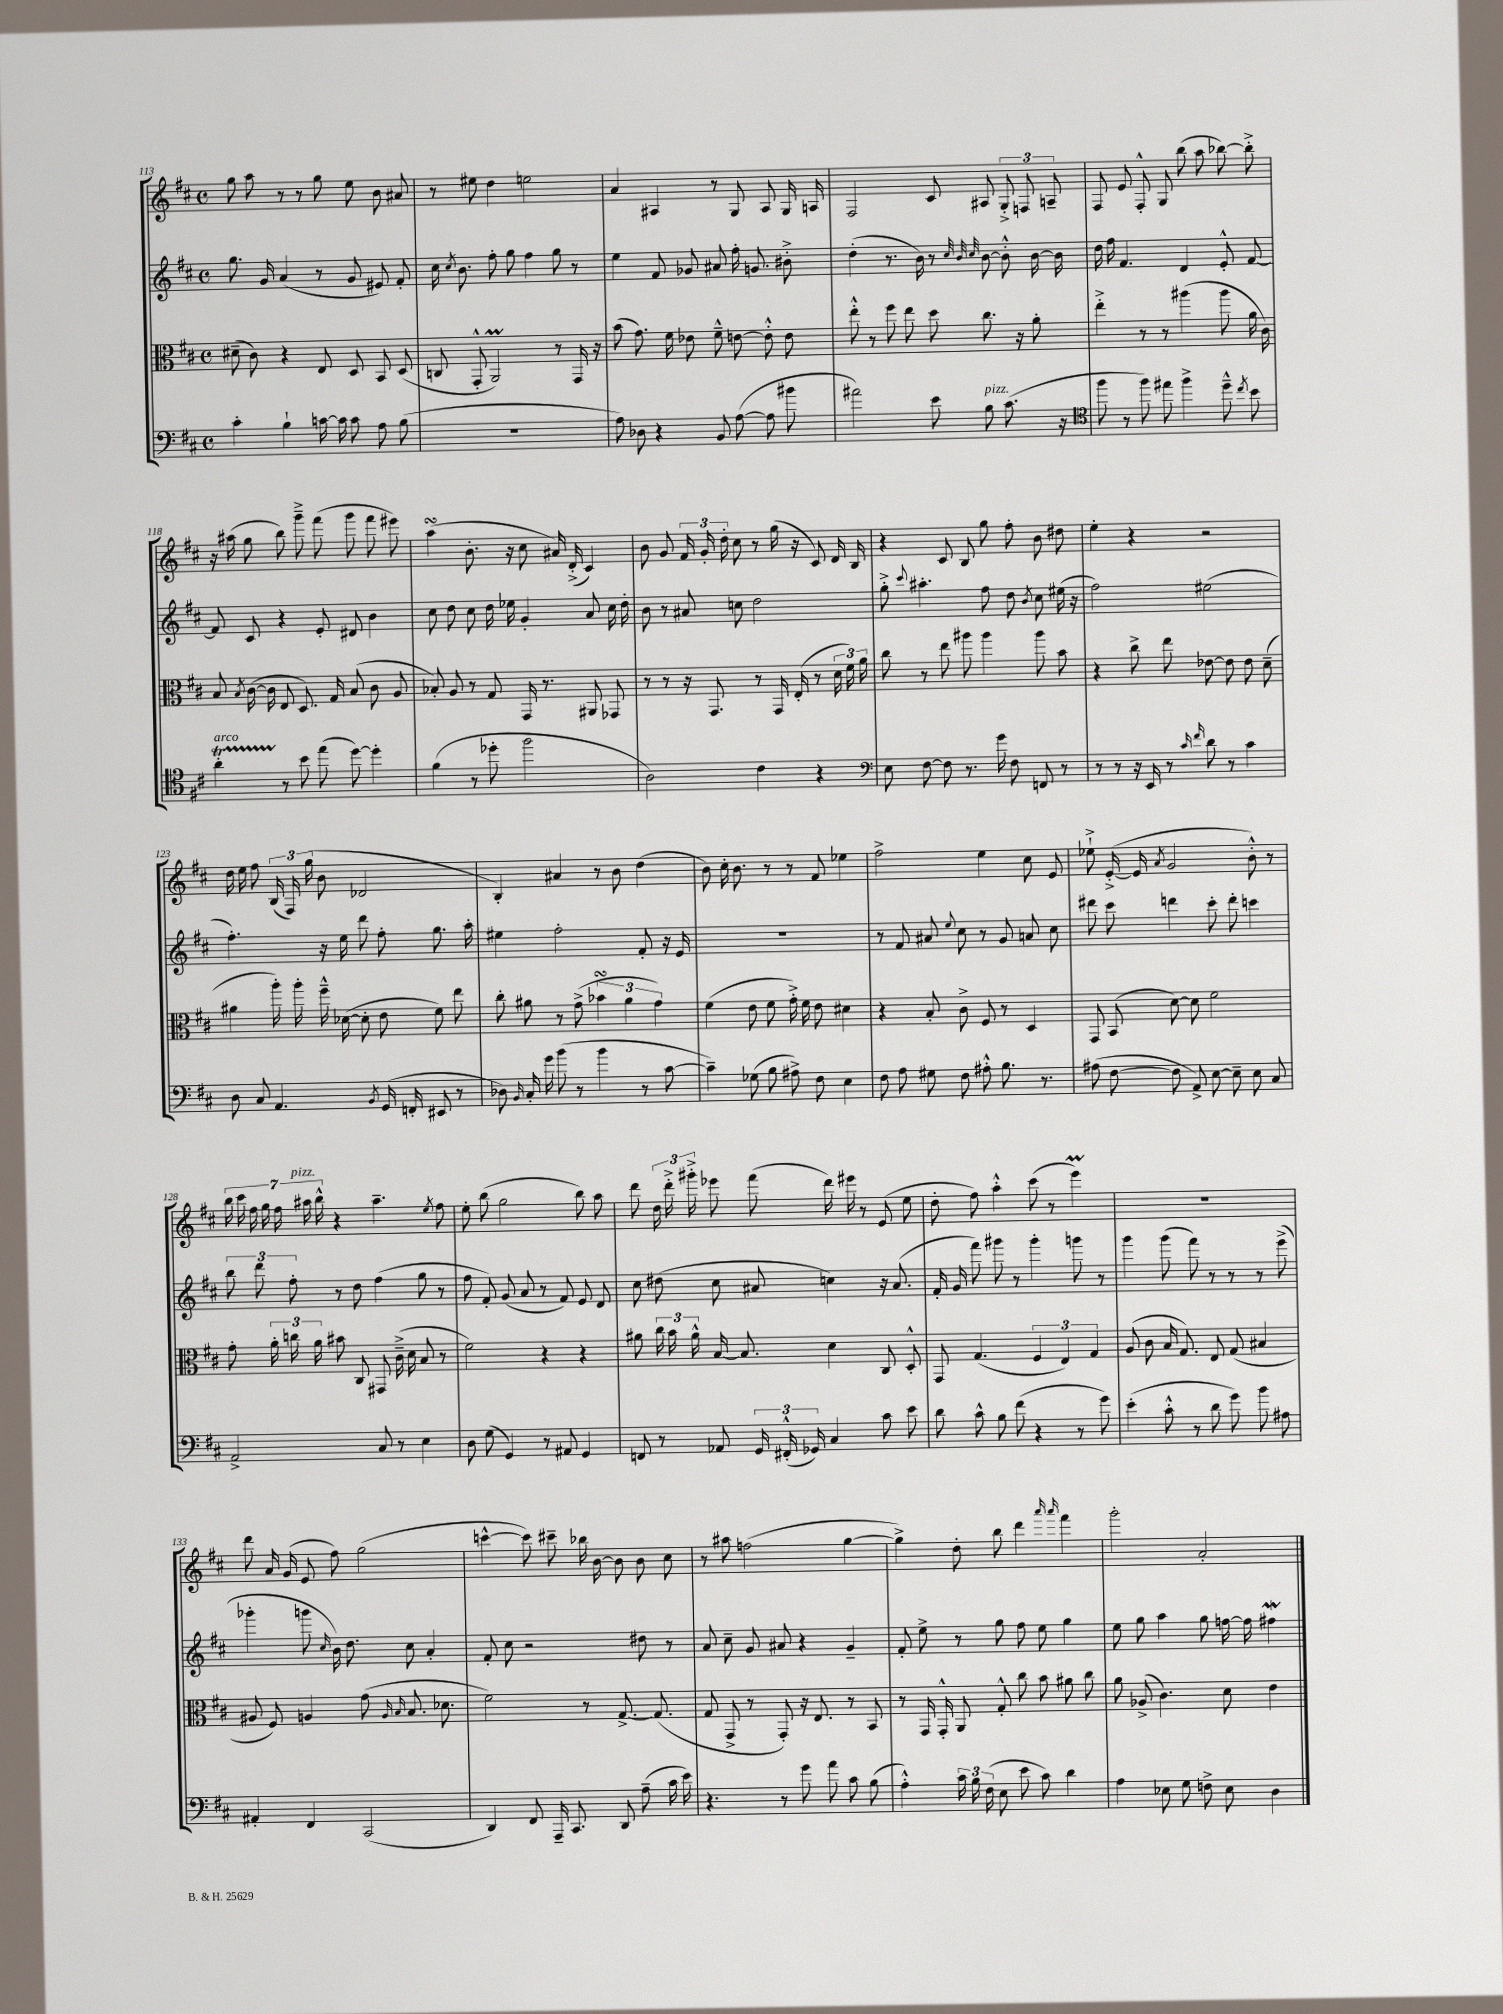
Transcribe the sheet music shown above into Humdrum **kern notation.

**kern	**kern	**kern	**kern
*staff4	*staff3	*staff2	*staff1
*clefF4	*clefC3	*clefG2	*clefG2
*k[f#c#]	*k[f#c#]	*k[f#c#]	*k[f#c#]
*M4/4	*M4/4	*M4/4	*M4/4
*met(c)	*met(c)	*met(c)	*met(c)
4c#'	(8d#~	8.gg	8gg
.	8c#)	.	8aa
.	.	16g	.
4B`	4r	(4a	8r
.	.	.	8r
[16c	8E	8r	8gg
16c]	.	.	.
8c	8D	8g	8ee
8A	8BB	8e#)	8b
(8B	(8D	8f#'	8a#
=	=	=	=
1r	8C	16cc#	8r
.	.	8qcc#	.
.	.	8.b	.
.	8GG'^^	.	8ee#
.	2AA)	8ff#'	4dd
.	.	8gg	.
.	.	4ff#	2ee
.	8r	8gg	.
.	16GG	8r	.
.	16r	.	.
=	=	=	=
8A)	(8b	4ee	4a
8D-	8.g)	.	.
4r	.	8f#	4A#
.	16f#	.	.
.	8e-	8g-	.
8BB	8f#~^^	8a#	8r
([8A	[8e	16ff#'	8G
.	.	8.g	.
8A]	8e'^^]	.	8A#
8b#	8e	8b#'^	16G
.	.	.	16A
=	=	=	=
2a#)	8ee'^^	(4dd'	2F#
.	8r	.	.
.	8ff#	8.r	.
.	8ee	.	.
.	.	16b)	.
8e	8dd	8r	8c#
.	.	32qqcc#	.
.	.	32qqb	.
.	.	32qqcc#	.
8B	8.cc#	[8b	8A#
(8.c#	.	8b'^^]	12G'^
.	16r	.	.
.	.	.	12F
.	8a'	[16b	.
.	.	.	12A~
16r	.	16b]	.
=	=	=	=
*clefC4	*	*	*
8ff#	4ee'^	16dd	8F#
.	.	16ff#	.
8r	.	4.f#	8e
8ff#)	8r	.	8F#'^^
8ee#	8r	.	8G
4ff#^	(4aa#	4d	(8bb
.	.	.	8aa
8dd~^^	8aa#	8e'^^	[8bb-)
8qcc#	.	.	.
8b	16a	[8f#	8bb-'^]
.	16c#)	.	.
=	=	=	=
4a'	8B	8f#]	16r
.	.	.	(16aa#
.	8qB	.	.
.	([16c#	8c#	8gg
.	16c#]	.	.
8r	8E	4r	8bb)
8b	8.D)	.	8ggg~^
(8ee	.	8e'	(8fff#
.	16G	.	.
[8dd)	(8B	8d#	8ggg
4dd']	8c#	4b	8fff#
.	8A	.	8eee#)
=	=	=	=
(4f#	8B-')	8cc#	(4aa
.	8A	8dd	.
8r	8r	8cc#	8.b'
8dd-'	8G	16dd	.
.	.	16ee-	16r
2ff#	16GG	4g'	8cc#
.	8.r	.	.
.	.	.	16a#)
.	.	.	(16d'^
.	8AA#	8a	4c#)
.	8GG-	16cc#	.
.	.	16dd'	.
=	=	=	=
2A)	8r	8b	8b
.	8r	8r	8g
.	16r	8a#	24f#
.	.	.	24g'
.	8.GG	.	.
.	.	.	24dd'
.	.	8cc	8cc#
4c#	8r	2dd	8r
.	16GG	.	(16gg
.	(16E'	.	16r
4r	8r	.	8c#)
.	24d	.	16d
.	24f#)	.	.
.	.	.	16B
.	24a	.	.
=	=	=	=
*clefF4	*	*	*
8E	8cc#	8gg'^	4r
.	.	8qqccc#	.
[8F#	8r	4.aa#'	.
8F#]	8ee	.	8c#
8.r	8aa#	.	8B
.	4aa#	8ff#	8gg
16g	.	.	.
8F#	.	8dd	8ff#'
.	.	8qb	.
8FF	8aa#	8cc#	8b
8r	8b	(16ee#	8dd#
.	.	16r	.
=	=	=	=
8r	4r	2ff#)	4ee'
8r	.	.	.
16r	8cc#^	.	4r
16EE	.	.	.
8r	8ee	.	.
16qqc#	.	.	.
16qqf#	.	.	.
8d	[8e-	(2ee#	2r
8r	8e-]	.	.
4c#	8e-	.	.
.	(8d~	.	.
=	=	=	=
8D	4a#	4.ff#')	16dd
.	.	.	16ee
8C#	.	.	8ff#
4.AA	16aa')	.	(24B
.	.	.	24F#)
.	16aa'	.	.
.	.	.	(24gg
.	16ff#~^^	16r	8b
.	([16d-	16ee	.
.	8d-']	8ddd	2d-
8qBB	.	.	.
(16GG	8e	8ff#'	.
16FF'	.	.	.
8EE#	8f#)	8.gg	.
8r	8ee	.	.
.	.	16aa'	.
=	=	=	=
8D-)	8cc#'	4ee#	4B')
16qqBB	.	.	.
16C#'	8a#	.	.
16g	.	.	.
(8b	8r	2ff#'	4a#
8r	(8g^	.	.
4b	6b-	.	8r
.	.	.	8b
.	6a#	.	.
8r	.	8f#'	(4dd
.	6g)	.	.
[8c#	.	16r	.
.	.	16e	.
=	=	=	=
4c#~])	(4f#	1r	8b)
.	.	.	16cc#'
.	.	.	8.b
(8G-	8e	.	.
8B	8f#	.	8r
8A#^)	16g'^)	.	8r
.	16f#	.	.
8F#	8e	.	8f#
4E	4d#	.	4ee-
=	=	=	=
8F#	4r	8r	2ff#^
8A	.	8f#	.
8G#	8B'	8a#	.
.	.	8qqee	.
8F#	8c#^	8cc#	.
8A#'^^	8F#	8r	4ee
8.B	8r	8g	.
.	4D	8a	8cc#
8.r	.	.	.
.	.	8cc#	8e
=	=	=	=
(8A#	8GG	8ddd#	8ee-`^
[8F#	(8BB	8ccc#	([16e'^
.	.	.	16e]
.	.	.	8qa
8F#]	[8d)	4ddd	2g
8AA^)	8d]	.	.
[8E	2f#	8ccc#'	.
8E~]	.	8ddd'	.
8E	.	4ccc	8b'^^)
8C#	.	.	8r
=	=	=	=
2AA^	8g'	12bb	28bb
.	.	.	28ccc#
.	.	.	28ff#
.	.	12ddd	.
.	.	.	28gg
.	24a'	.	.
.	.	.	28ff#
.	24cc	12ff#'	.
.	.	.	28aa#
.	24a	.	.
.	.	.	28bb^^
.	8b#	8r	4r
.	8C#	8dd	.
8C#	8GG#	(4ff#	4.aa#~
8r	(16c#~^	.	.
.	16d	.	.
4E	8B	8gg	.
.	.	.	8qee
.	8r	8r	8ff#
=	=	=	=
8D	2f#)	8ff#	8ee'
(8G	.	8f#')	(8bb
4GG)	.	(8g	2gg
.	.	8a	.
8r	4r	8r	.
8AA#	.	8f#)	.
4GG	4r	8e	8bb)
.	.	8d	8aa
=	=	=	=
8FF	8a#	8cc#	8ddd
8r	24cc#	(8dd#	24dd
.	24b	.	24ddd'^
.	24a#^^	.	24ggg#'^
8AA-	[16B	8cc#	8eee-
.	8.B]	.	.
24GG	.	8a#	(8fff#
(24FF#'^^	.	.	.
24GG-)	.	.	.
4C#	4d	4cc)	16ddd)
.	.	.	16eee#
.	.	.	8r
8c#	8C#	16r	(8e
.	.	(8.a#	.
8e	8D'^^	.	8ee
=	=	=	=
8d	8GG	16f#'	8dd'
.	.	16g	.
8c#^^	(4.G	8fff#)	8ff#)
8B	.	8ggg#	4aa'^^
(8f#	.	8r	.
4r	6F#	4ggg#'	(8ccc#
.	.	.	8r
.	6E)	.	.
8r	.	8ggg	4eee)
.	6G	.	.
8g)	.	8r	.
=	=	=	=
(4e'	(8A	4ggg	1r
.	8c#	.	.
8c#'^^	16B	(8ggg	.
.	8.G)	.	.
8r	.	8fff#)	.
8d	8E	8r	.
8g)	(8G	8r	.
8b	4B#	8r	.
8A#	.	(8eee^	.
=	=	=	=
4AA#'	8A#	4ggg-'	8ddd
.	8F#)	.	16a
.	.	.	(16g
4FF#	4A	8ggg	8e
.	.	16qqcc#	.
.	.	16b)	8ff#)
.	.	8.dd	.
(2CC#	(8g	.	(2gg
.	16qqA	.	.
.	16qqB	.	.
.	8.B	8cc#	.
.	.	4a'	.
.	8.d-	.	.
=	=	=	=
4DD)	2f#)	8f#'	[4ccc^^
.	.	8cc#	.
8FF#	.	2r	8ccc])
16AAA~	.	.	8ccc#~
8.CC#	.	.	.
.	8r	.	16bb-
.	.	.	[16b
8DD	[8.G^	.	8b]
(8A~	.	8dd#	8b
.	(8.G]	.	.
16c#	.	8r	8cc#
16e)	.	.	.
=	=	=	=
4.r	8G	8a	8r
.	8GG^	8cc#~	8aa#
.	8r	8g	(2ff
8r	8GG')	8a#	.
8g	16r	4r	.
.	8.E	.	.
8a	.	.	.
8c#	8r	4g~	[4gg
(8B	8BB	.	.
=	=	=	=
4A'^^)	8r	8f#'	4gg^])
.	16GG	8ee^	.
.	16GG'^^	.	.
24c#	8AA	8r	8dd'
24B	.	.	.
(24F#	.	.	.
8E	8G'^^	8gg	8bb
8e	8cc#	8ff#	4ddd
8c#)	8b	8ee	.
.	.	.	16qqaaa
.	.	.	16qqaaa
4d	8a#	4gg	4fff#
.	8cc#	.	.
=	=	=	=
4A	8a	8ee	2ggg'
.	(8A-^	8gg	.
8E-	4.c#)	4aa	.
8G	.	.	.
8F^	.	8gg	2a'
8E-	8d	[16ff	.
.	.	16ff]	.
4D	4e	4ff#	.
==	==	==	==
*-	*-	*-	*-
